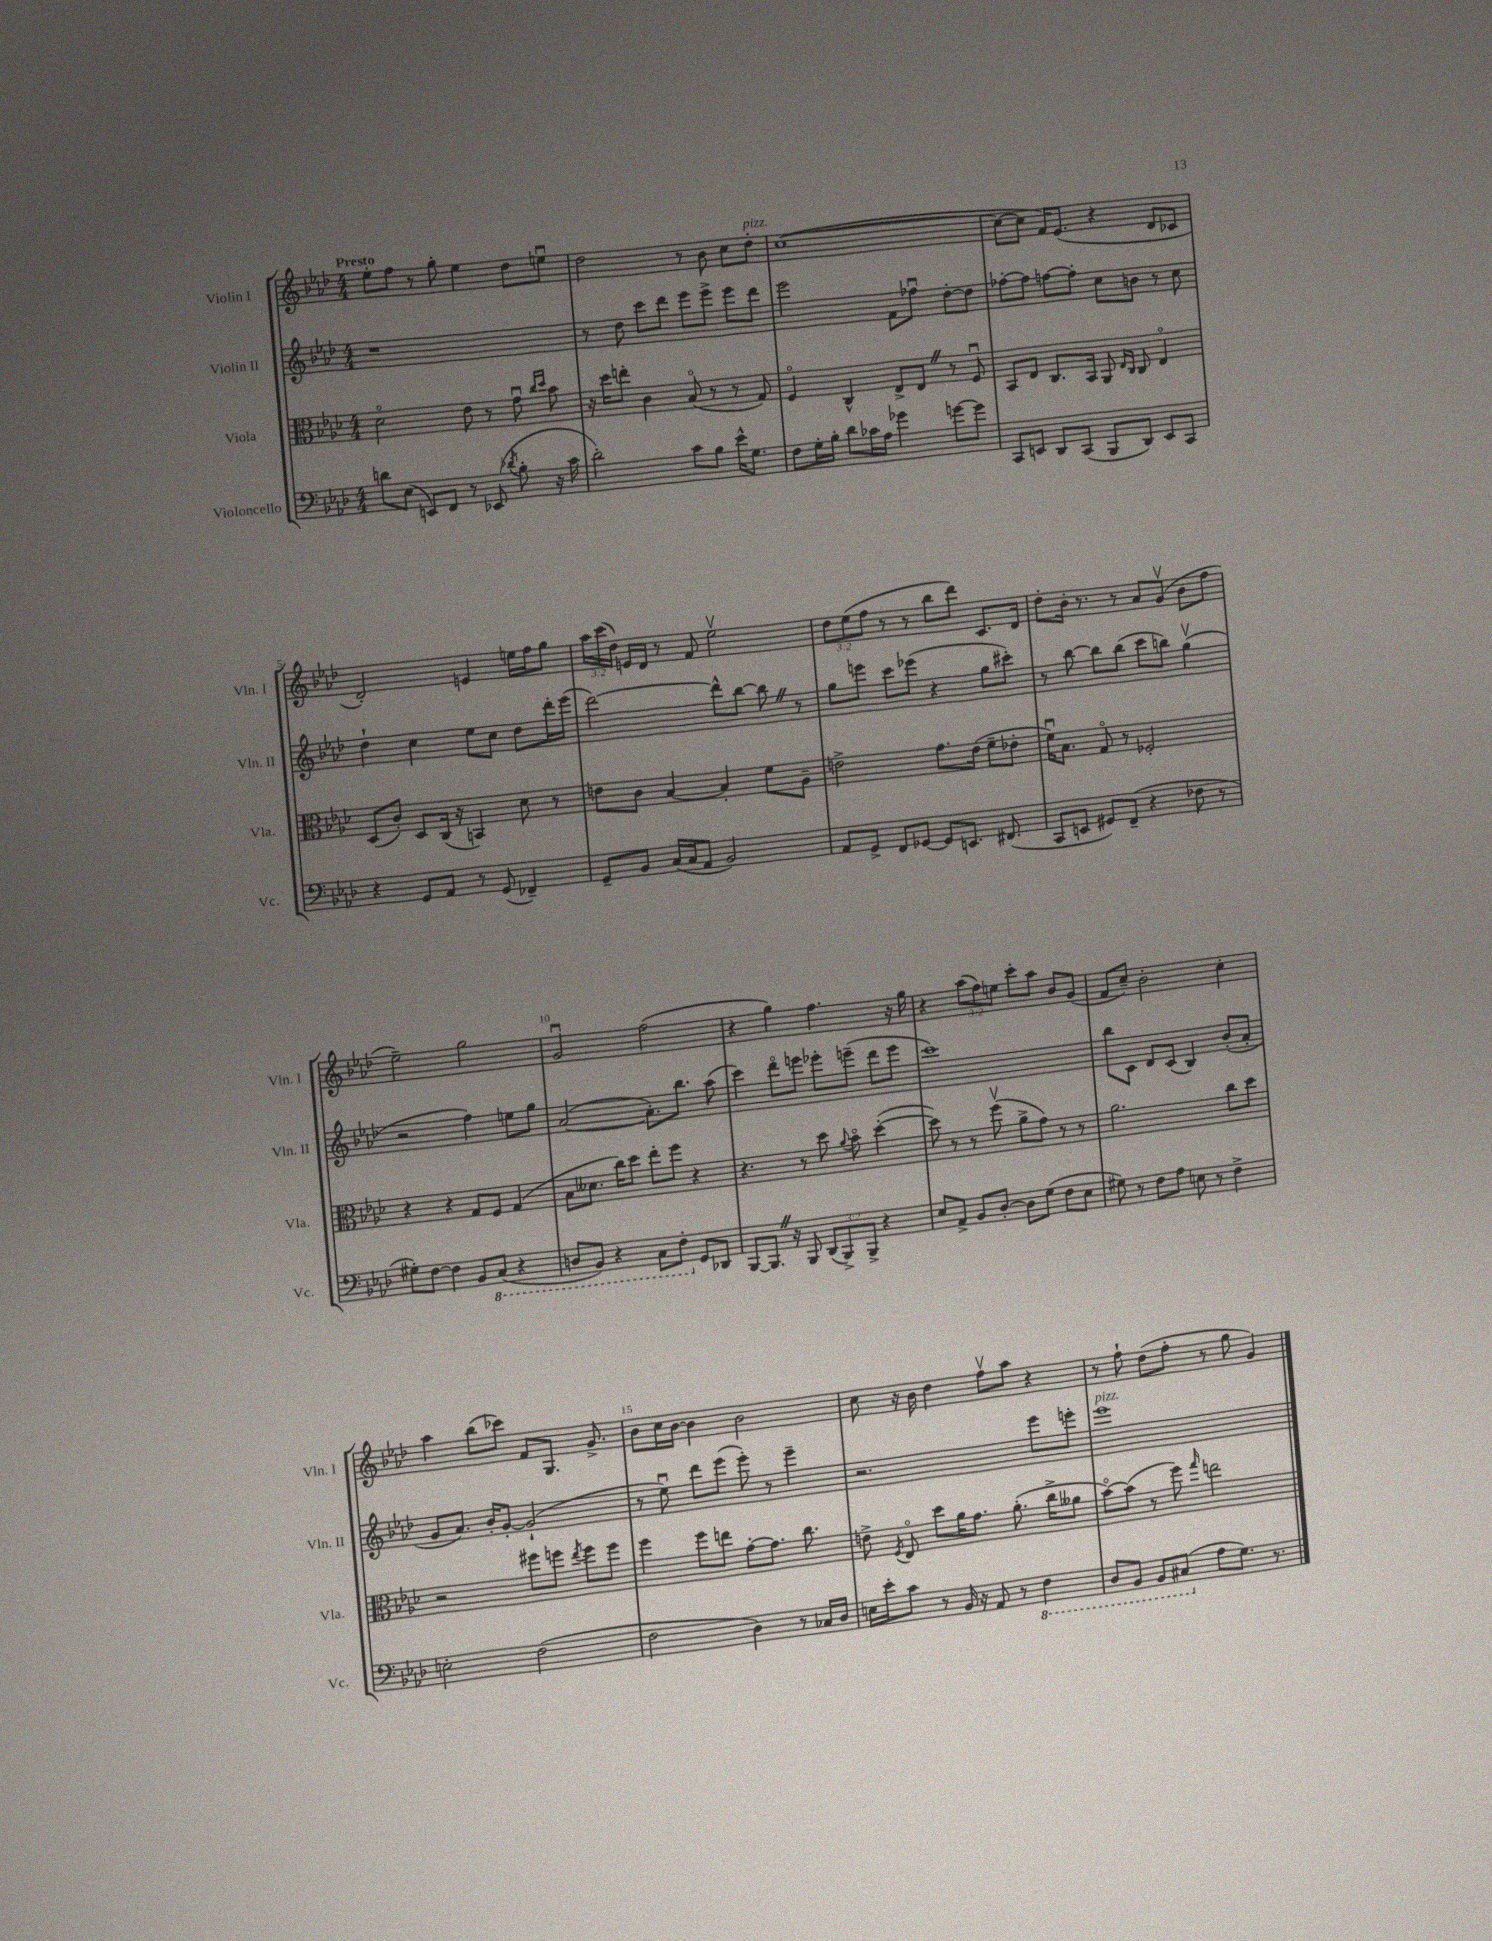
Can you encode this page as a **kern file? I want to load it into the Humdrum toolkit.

**kern	**kern	**kern	**kern
*part4	*part3	*part2	*part1
*staff4	*staff3	*staff2	*staff1
*I"Violoncello	*I"Viola	*I"Violin II	*I"Violin I
*I'Vc.	*I'Vla.	*I'Vln. II	*I'Vln. I
*clefF4	*clefC3	*clefG2	*clefG2
*k[b-e-a-d-]	*k[b-e-a-d-]	*k[b-e-a-d-]	*k[b-e-a-d-]
*M4/4	*M4/4	*M4/4	*M4/4
=1	=1	=1	=1
!	!	!	!LO:TX:a:B:t=Presto
8dn\L	2d-\	1r	8ee-'\L
(8E-\J	.	.	8ff\J
8EEn/L)	.	.	8r
8FF/J	.	.	8gg'\
8r	8e-\	.	4ee-\
(8EE-X/	8r	.	.
8qd-X/	.	.	.
8B-'\	8gu\	.	8dd-\L
.	16qqcc/LL	.	.
.	16qqdd-/JJ	.	.
16r	8b-\	.	8eenu\J
16c\	.	.	.
=2	=2	=2	=2
2d-'\)	16r	8r	2dd-\
.	16dd-\KL	.	.
.	8een'\J	8dd-\	.
.	4c\	8ccc\L	.
.	.	8ddd-\J	.
8c\L	(8B-/	8eee-\L	8r
8B-\J	8r	8eee-^\J	8b-\
16e-^^\KL	8r	8eee-\L	8cc\L
8.G\J	.	.	.
!	!	!	!LO:TX:a:i:t=pizz.
.	8G/)	8ddd-\J	8dd-'\J
=3	=3	=3	=3
8F\L	4F/	2eee-\	([1cc
16G'\L	.	.	.
16B-'\JJ	.	.	.
8d-\L	4C^^/	.	.
16c-X\L	.	.	.
16A-\JJ	.	.	.
4g-X\	8E-^/L	8f\L	.
.	8E-Z/J	8ff-Xu\J	.
[8gn\L	8r	[8dd-'\L	.
8g\J]	8Fu/	8dd-\J]	.
=4	=4	=4	=4
8CC/L	8BB-/L	[8ff-X'\L	8cc\L_
8EEn/J	8E-/J	8ff-\J]	8cc\J]
8DD-/L	8.C/L	[8ffn\L	16f/KL)
.	.	.	(8.e-/J
(8CC/J	.	8ff'\J]	.
.	16BB-/Jk	.	.
8BBB-/L	8AA-/	8cc\L	4r
.	16qqE-/LL	.	.
.	16qqC/JJ	.	.
8DD-/J)	8C/	8bn\J	.
8EE/L	4E-/	8r	8d-/L
8CC/J	.	8cc\	8c-X/J
!!LO:LB:g=z
=5	=5	=5	=5
4r	(8D-/L	4dd-`\	2d-'/)
.	8c'/J)	.	.
8GG/L	8D-/L	4cc\	.
8AA-/J	(16C/Jk	.	.
.	16r	.	.
8r	4BBn/)	8ee-\L	4en/
(8GG/	.	8cc\J	.
4FF-X~/)	8d-\	8dd-\L	16een\LL
.	.	.	16ff\J
.	8r	16ddd-'\L	8gg\J
.	.	(16eee-\JJ	.
=6	=6	=6	=6
8GG~/L	8en\L	[2ddd-\)	24aa-\LL
.	.	.	(24ccc\
.	.	.	24dd-\JJ)
8BB-/J	8c\J	.	16en/LL
.	.	.	16d-/JJ
(16C/LL	[4B-/	.	8r
16C/J	.	.	.
8AA-/J	.	.	8f/
2BB-/)	4B-'/]	8ddd-^^\L]	2ee-v\
.	.	[8bb-\J	.
.	8f\L	8bb-Z\]	.
.	8A-~\J	8r	.
=7	=7	=7	=7
8AA-/L	2en^\	8gg\L	12dd-\L
.	.	.	(12ee-\
8GG^/J	.	8eeen\J	.
.	.	.	12ff\J
8FF/L	.	8ccc\L	8r
[8GG-X/J	.	(8eee-X\J	8r
8GG-/L]	8.g\L	4r	8bb-\L
8.EEn/J	.	.	8ddd-\J)
.	(16e\Jk	.	.
.	8f~\L	8gg\L	8.c/L
(8.FF#X/	.	.	.
.	8e-X'\J	8ccc#X'\J)	.
.	.	.	16d-/Jk
=8	=8	=8	=8
8CC/L	16fu\KL)	8r	8dd-'\L
.	8.B-\J	.	.
8EEn/J	.	[8bb-\	16b-'\Jk
.	.	.	8.r
8GG#X/L)	8G/	8bb-\L]	.
(8FF~/J	8r	(8bb-\J	8r
4r	2F-X'/	8ccc\L	8a-/L
.	.	8bbn\J)	(8gv/J
8F-X\	.	(4ggv\	8b-\L
8r	.	.	8ff\J
!!LO:LB:g=z
=9	=9	=9	=9
8G#X'\L)	4r	2r	2ee-~\)
[8F\J	.	.	.
4F\]	4r	.	.
8BB-/L	8G/L	4ff\)	2gg\
*8ba	*	*	*
(8CC/J	8F/J	.	.
4r	(4G/	8een\L	.
.	.	8gg\J	.
=10	=10	=10	=10
8DDn/L	8B-\L	([2a-/	2gu/
8BBB-/J)	8.d--X\J	.	.
4r	.	.	.
.	16cc\KL)	.	.
.	8dd-\J	.	.
8CC\L	8ee-'\L	8.a-'\L])	(2ff\
8FF'\J	8ff\J	.	.
.	.	8.bb-\J	.
*X8ba	*	*	*
8GG/L	4r	.	.
8DD-X/J	.	(8aa-\	.
=11	=11	=11	=11
[8BBB-/L	4.r	4ccc\)	4r
8.BBB-Z/J]	.	.	.
.	.	8ddd-\L	4gg\)
16r	.	.	.
8BBB-/	8r	8eeen\J	.
(12DD-/L	8dd-\	8eee-X'\L	4.ff\
12BBB-^/)	.	.	.
.	8qqa-/	.	.
.	8b-\	(8eeen~\J	.
12BBB-^/J	.	.	.
4r	([4dd-'\	8ddd-\L	.
.	.	8eee\J	16r
.	.	.	16gg\
=12	=12	=12	=12
8E-/L	8dd-\])	1ccc)	4r
8AA-^/J	8r	.	.
8BB-/L	8r	.	(12aa-\L
.	.	.	12ff\)
[8D-'/J	(8ffv\	.	.
.	.	.	12een\J
8D-\L]	8a-^\L	.	8ccc'\L
(8G\J	8g\J)	.	8aa-\J
8F\L	8r	.	8b-/L
8E-\J	8r	.	(8g/J
=13	=13	=13	=13
8G#X\)	2.a-\	8bb-\L	8f/L
8r	.	8c\J	8cc~/J)
8F\L	.	8d-/L	2b-'\
8A-\J	.	(8c/J	.
8En\	.	4B-/)	.
8r	.	.	.
4F^\	8cc\L	(8b-'/L	4cc'\
.	8dd-\J	8a-'/J	.
!!LO:LB:g=z
=14	=14	=14	=14
2En'\	2r	8g/L	4aa-\
.	.	8.a-/J)	.
.	.	.	(8bb-\L
.	.	16b-'/KL	.
.	.	[8g'/J	8ccc-X\J)
(2F\	8ff#X\L	(2g`/]	8f/L
.	8ffn\J	.	8.G/J
.	8qee-/	.	.
.	8ff\L	.	.
.	.	.	8.g^/
.	8ff\J	.	.
=15	=15	=15	=15
2F\	4ff\	8r	8b-\L
.	.	8ee-u\)	16cc\L
.	.	.	[16b-\JJ
.	8ff\L	8ddd-\L	4b-\]
.	8een\J	(8eee-\J	.
4D-\)	[8g'\L	8eee-'\)	2b-\
.	8.g\J]	8r	.
8r	.	4eee-~\	.
.	8.cc\	.	.
16C-X/LL	.	.	.
16D-/JJ	.	.	.
=16	=16	=16	=16
16En\LL	8en^\	2.r	8cc\
16e-'\J	.	.	.
.	8qF/	.	.
8c\J	8E-/	.	16r
.	.	.	16b-\
8r	8dd-\L	.	4dd-\
16BB-/	16a-\K	.	.
16r	8.g\J	.	.
8AA-/	.	.	8ffv\L
8r	(8.a-'\	.	8aa-\J
*8ba	*	*	*
4FF\	.	8eee-\L	4r
.	16cc^\KL	.	.
.	8a--X\J	8eeen'\J	.
=17	=17	=17	=17
!	!	!LO:TX:a:i:t=pizz.	!
8DD-/L	[8b-\L)	1eee-	8r
8BBB-/J	(8b-\J]	.	8ff`\
8BBB-/L	8r	.	(8dd-\L
(8CC#X/J	8ff\)	.	8ff'\J
.	16qqgg/	.	.
*X8ba	*	*	*
8A-\L	2een\	.	8r
8.G\J)	.	.	8gg\
.	.	.	4g/)
8.r	.	.	.
==	==	==	==
*-	*-	*-	*-
